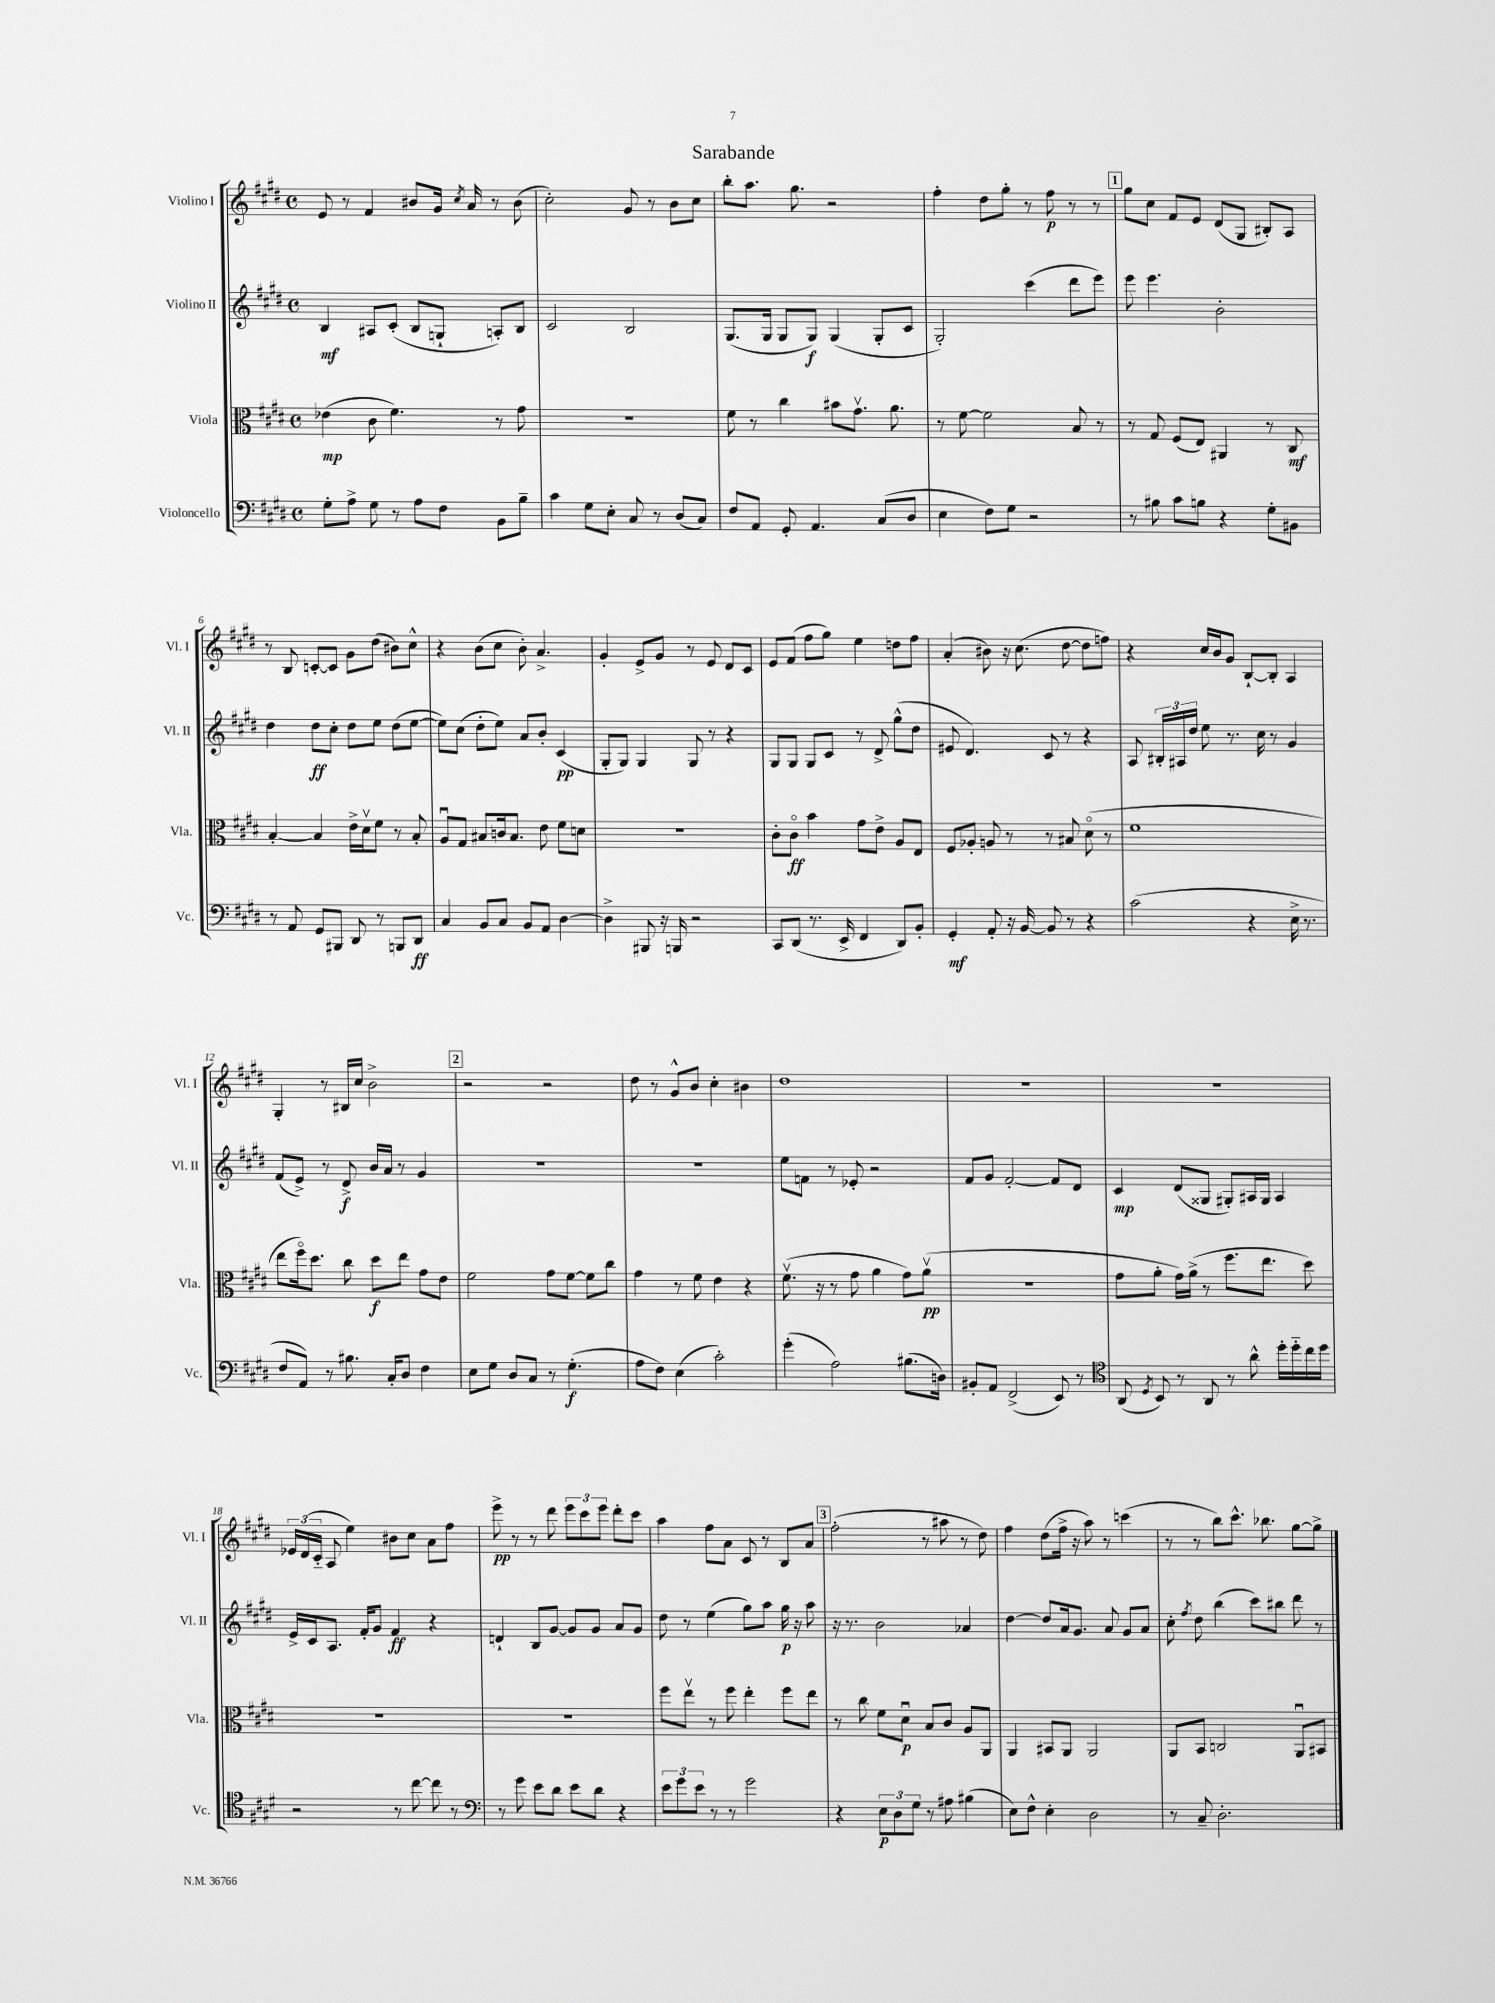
\header { title = "Sarabande" }
<<
\new StaffGroup <<
\new Staff = "s0" \with { instrumentName = "Violino I" shortInstrumentName = "Vl. I" } {
    \clef treble \key e \major \defaultTimeSignature \time 4/4
    \autoBeamOff e'8 r8 fis'4 bis'8[ gis'16] \acciaccatura { cis''8 } a'16 r8 bis'8( |
    cis''2-.) gis'8 r8 b'8[ cis''8] |
    b''8[-. a''8.] gis''8. r2 |
    fis''4-. dis''8[ gis''8]-. r8 fis''8\p r8 r8 |
    \mark \markup { \box "1" } gis''8[ cis''8] fis'8[ e'8] dis'8[( gis8] bis8[-.) a8] |
    r8 b8 c'8[~-. c'8] gis'8[ dis''8]( bis'8[) cis''8]-^ |
    r4 b'8[( cis''8] b'8-.) a'4.-> |
    gis'4-. e'8[-> gis'8] r8 e'8 dis'8[ cis'8] |
    e'8[ fis'8]( fis''8[ gis''8]) e''4 d''8[ fis''8] |
    a'4-.( bis'8) r16 cis''8.( dis''8~ dis''8[ f''8]) |
    r4 cis''16[ b'16 gis'8] b8[~-! b8]-. a4 |
    gis4-. r8 bis16[ cis''16] b'2-> |
    \mark \markup { \box "2" } r2 r2 |
    dis''8 r8 gis'8[-^ b'8] cis''4-. bis'4 |
    dis''1 |
    R1 |
    R1 |
    \tuplet 3/2 { ees'16[ dis'16( cis'16]-_ } a8 e''4) bis'8[ cis''8] a'8[ fis''8] |
    e'''8->\pp r8 r8 dis'''8 \tuplet 3/2 { e'''8[ cis'''8 e'''8] } dis'''8[-. cis'''8] |
    a''4 fis''8[ a'8] cis'8 r8 b8[ a'8] |
    \mark \markup { \box "3" } fis''2-.( r8 ais''8 r8 dis''8) |
    fis''4 dis''8[( fis''16]-> r16 a''8) r8 c'''4( |
    r8 r8 b''8[) cis'''8.]-^ bes''8. gis''8[~ gis''8]-> \bar "|." |
}
\new Staff = "s1" \with { instrumentName = "Violino II" shortInstrumentName = "Vl. II" } {
    \clef treble \key e \major \defaultTimeSignature \time 4/4
    \autoBeamOff b4\mf ais8[ cis'8]-.( b8[ g8]-! a8[-.) b8] |
    cis'2 b2 |
    gis8.[( gis16] gis8[ gis8]\f) gis4( gis8[-. cis'8] |
    gis2-.) cis'''4( dis'''8[ e'''8]) |
    \mark \markup { \box "1" } e'''8 e'''4. b'2-. |
    dis''4 dis''8[\ff cis''8]-. dis''8[ e''8] dis''8[( e''8]~ |
    e''8[) cis''8]( dis''8[-. e''8]) a'8[ b'8]-. cis'4\pp( |
    gis8[-. gis8]) gis4 gis8 r8 r4 |
    gis8[ gis8] gis8[ cis'8] r8 dis'8-> gis''8[-^( dis''8] |
    eis'8 dis'4.) cis'8 r8 r4 |
    a8 \tuplet 3/2 { bis16[-. ais16 dis''16] } e''8 r8. cis''16 r8 gis'4 |
    fis'8[( e'8]->) r8 dis'8->\f b'16[ a'16] r8 gis'4 |
    \mark \markup { \box "2" } R1 |
    R1 |
    e''8[ f'8] r8 ees'8-. r2 |
    fis'8[ gis'8] fis'2~-. fis'8[ dis'8] |
    cis'4\mp dis'8[( gisis8] gis8[-.) ais16 gis16] ais4 |
    e'16[-> cis'16 a8.] fis'16[-. gis'8] fis'4\ff r4 |
    d'4-! b8[ gis'8]~ gis'8[ gis'8] a'8[ gis'8] |
    dis''8 r8 e''4( gis''8[) a''8] gis''16\p r16 a''8 |
    \mark \markup { \box "3" } r16 r8. b'2 aes'4 |
    dis''4~ dis''8[ a'16 gis'8.] a'8 gis'8[ a'8] |
    cis''8-. \acciaccatura { fis''8 } dis''8 b''4( cis'''8[) bis''8] dis'''8 r8 \bar "|." |
}
\new Staff = "s2" \with { instrumentName = "Viola" shortInstrumentName = "Vla." } {
    \clef alto \key e \major \defaultTimeSignature \time 4/4
    \autoBeamOff ees'4\mp( cis'8 fis'4.) r8 gis'8 |
    r1 |
    fis'8 r8 cis''4 bis'8[ gis'8.]\upbow a'8. |
    r8 fis'8~ fis'2 b8 r8 |
    \mark \markup { \box "1" } r8 gis8 fis8[( e8]) ais,4 r8 cis8\mf |
    b4~-. b4 e'16[-> dis'16\upbow fis'8] r8 b8-. |
    a8[\downbow gis8] bis8[ c'16 bis8.] e'8 fis'8[ d'8] |
    R1 |
    cis'8[-. cis'8]\flageolet\ff b'4 gis'8[ e'8]-> a8[ e8] |
    fis8[ aes8]-. a8 r8 r8 bis8 dis'8\flageolet( r8 |
    fis'1 |
    e''8[ fis''16\flageolet) dis''8.] cis''8 dis''8[\f e''8] gis'8[ e'8] |
    \mark \markup { \box "2" } fis'2 gis'8[ fis'8]~ fis'8[ cis''8] |
    gis'4 r8 fis'8 e'4 r4 |
    fis'8.\upbow( r16 r8 gis'8 a'4 gis'8[) a'8]\upbow\pp( |
    R1 |
    gis'8[ a'8]-. gis'16[) a'16]->( r8 fis''8.[ e''8.] dis''8) |
    R1 |
    R1 |
    fis''8[ e''8]\upbow r8 fis''8 e''4-. fis''8[ e''8] |
    \mark \markup { \box "3" } r8 cis''8 fis'8[ dis'8]\downbow\p b8[ cis'8] a8[ a,8] |
    a,4 bis,8[ a,8] a,2 |
    a,8[ b,8] c2 a,8[\downbow bis,8] \bar "|." |
}
\new Staff = "s3" \with { instrumentName = "Violoncello" shortInstrumentName = "Vc." } {
    \clef bass \key e \major \defaultTimeSignature \time 4/4
    \autoBeamOff gis8[-. a8]-> gis8 r8 a8[ fis8] b,8[ b8]-- |
    cis'4 gis8[ e8]-. cis8 r8 dis8[( cis8]) |
    fis8[ a,8] gis,8-. a,4. cis8[( dis8] |
    e4 fis8[) gis8] r2 |
    \mark \markup { \box "1" } r8 bis8 cis'8[ b8] r4 gis8[-. bis,8] |
    r8 a,8 gis,8[ bis,,8] dis,8 r8 b,,8[ dis,8]\ff |
    cis4 b,8[ cis8] b,8[ a,8] dis4~ |
    dis4-> bis,,8 r16 b,,16 r2 |
    cis,8[ dis,8]( r8. e,16-> fis,4 dis,8[) b,8]-. |
    gis,4-.\mf a,8-. r16 b,16~ b,8 r8 r4 |
    cis'2( r4 e16-> r8. |
    fis8[ a,8]) r8 bis8. cis16[-. dis8] fis4 |
    \mark \markup { \box "2" } e8[ gis8] dis8[ cis8] r8 gis4.-.\f( |
    a8[ fis8]) e4( cis'2-.) |
    gis'4-.( a2) bis8.[( d16]) |
    bis,8[-. a,8] fis,2->( e,8) r8 |
    \clef tenor a,8( \acciaccatura { dis8 } b,8) r8 a,8 r8 a'8-^ dis''16[-. dis''16-_ cis''16 dis''16] |
    r2 r8 cis''8~ cis''8 r8 |
    \clef bass r8 gis'8 e'8[ dis'8] e'8[ dis'8] r4 |
    \tuplet 3/2 { e'8[ gis'8 e'8] } r8 r8 gis'2 |
    \mark \markup { \box "3" } r4 \tuplet 3/2 { e8[\p dis8 gis8] } r8 ais8 bis4( |
    e8[) fis8]-^ e4-. dis2 |
    r8 cis8-- dis2.-. \bar "|." |
}
>>
>>
